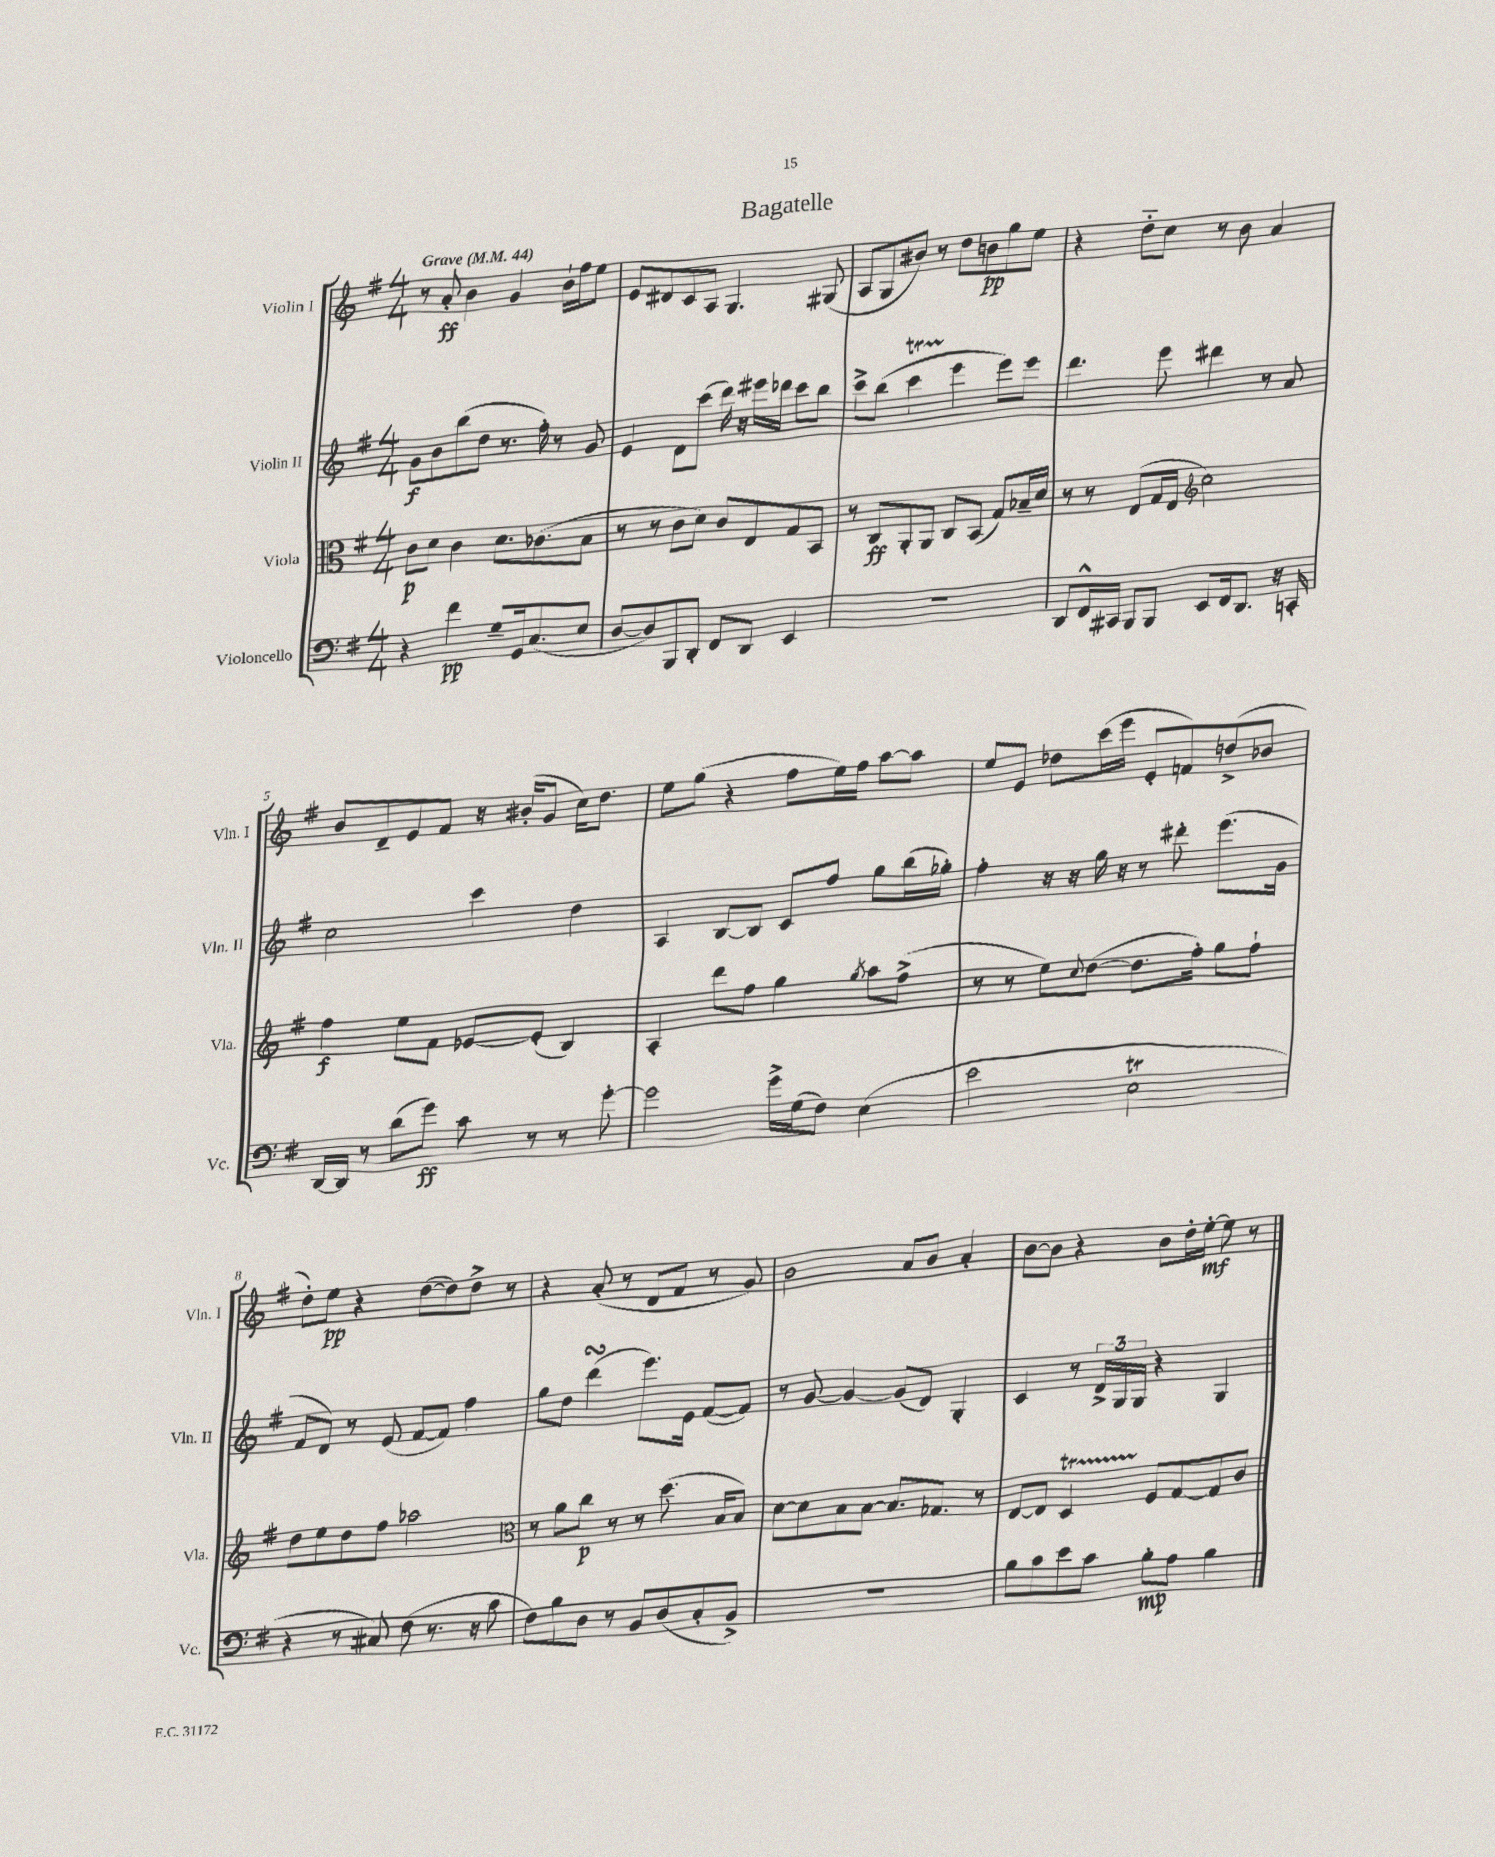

**kern	**kern	**kern	**kern
*staff4	*staff3	*staff2	*staff1
*clefF4	*clefC3	*clefG2	*clefG2
*k[f#]	*k[f#]	*k[f#]	*k[f#]
*M4/4	*M4/4	*M4/4	*M4/4
*MM44	*MM44	*MM44	*MM44
4r	8c\L	8g\L	8r
.	8d\J	8b\	8a'/
4f#\	4c\	(8bb\	4b\
.	.	8dd\J	.
8G~/L	8.d\L	8.r	4g/
16GG/k	.	.	.
(8.C/	(8.c-\	16ff#'\)	.
.	.	8r	16b`\LL
.	.	.	16ff#\J
8E/J	8B\J	8g/	8ee\J
=	=	=	=
[8D/L	8r	4e/	8e/L
8D/])	8r	.	8d#/
8BBB/	8c\L	8d\L	8c/
8DD'/J	8d\J)	(8ccc\J	8A/J
8FF#/L	8c/L	16ddd\)	4.G/
.	.	16r	.
8DD/J	8E/	16eee#\LL	.
.	.	16ddd-\JJ	.
4EE/	8G/	8ccc\L	.
.	8BB/J	8bb\J	(8G#/
=	=	=	=
1r	8r	8ccc^\L	8A/L
.	8C/L	(8bb\J	8G/
.	8AA'/	4ccc\	8b#/J)
.	8AA/J	.	8r
.	8C/L	4eee\	8dd\L
.	(8BB/J	.	8b\
.	8G/L)	8eee\L)	8gg\
.	16B-~/L	8eee\J	8ee\J
.	16d/JJ	.	.
=	=	=	=
8DD/L	8r	4.ddd\	4r
16FF#^^/L	8r	.	.
16CC#/JJ	.	.	.
8BBB/L	(8E/L	.	8dd'~\L
8BBB/J	16G/L	8eee\	8cc\J
.	16E/JJ	.	.
*	*clefG2	*	*
8EE/L	2cc\)	4ddd#\	8r
16FF#/k	.	.	8b\
8.DD/J	.	.	.
.	.	8r	4a/
16r	.	8a/	.
16CC'/	.	.	.
=	=	=	=
[16DD/LL	4ff#\	2cc\	8b/L
16DD/]JJ	.	.	.
8r	.	.	8d~/
(8d\L	8ee\L	.	8e/
8g\J)	8f#\J	.	8f#/J
8c\	[8e-/L	4ccc\	16r
.	.	.	(16b#'/LK
8r	(8e-'/]J	.	8g/J
8r	4B/)	4dd\	16cc\LK)
.	.	.	8.dd\J
[8g'\	.	.	.
=	=	=	=
2g\]	4A'/	4A/	8ee\L
.	.	.	(8gg\J
.	8ddd\L	[8B/L	4r
.	8ff#\J	8B/]J	.
16g^\LL	4gg\	8c/L	8ff#\L
(16G\J	.	.	.
8F#\J)	.	8ff#/J	16ee\L)
.	.	.	16ff#\JJ
.	8qgg/	.	.
(4E\	8aa\L	8gg\L	[8aa\L
.	(8ff#^\J	(16bb\L	8aa\]J
.	.	16gg-'\JJ)	.
=	=	=	=
2e\	8r	4ff#'\	8ee/L
.	8r	.	8e/J
.	8ee\L)	16r	8dd-\L
.	.	16r	.
.	8qqcc/	.	.
.	([8dd\J	16gg\	(16ccc\L
.	.	16r	16eee\JJ
2E\	8.dd\]L	8r	8e'/L
.	.	8ddd#'\	8f/)
.	16ff#'\Jk)	.	.
.	8gg\L	(8.eee\L	(8dd^/
.	8ff#`\J	.	8b-/J
.	.	16g\Jk	.
=	=	=	=
4r	8dd\L	8f#/L	8dd'\L)
.	8ee\	8d/J)	8ee\J
8r	8dd\	8r	4r
8C#/)	8ff#\J	(8e/	.
(8F#\	2aa-\	[8f#/L	([8dd\L
8.r	.	8f#/]J)	8dd\])
.	.	4ff#\	8dd^\J
16r	.	.	.
8c\	.	.	8r
=	=	=	=
*	*clefC3	*	*
8F#\L)	8r	8gg\L	4r
8B\	8a\L	8dd\J	.
8D\J	8cc\J	(4ddd\	(8a'/
8r	8r	.	8r
8BB/L	8r	8.eee\L)	8d/L
(8D/	(8.dd\	.	8f#/J
.	.	16e\Jk	.
8C'/	.	([8f#/L	8r
.	16B/LK	.	.
8BB^/J)	8B/J)	8f#/]J)	8g/)
=	=	=	=
1r	[8d\L	8r	2b\
.	8d\]	[8g/	.
.	8B\	4g/_	.
.	[8B\J	.	.
.	8.B/]L	(8g/]L	8a/L
.	.	8d/J)	8b/J
.	8.G-/J	.	.
.	.	4G'/	4a'/
.	8r	.	.
=	=	=	=
8B\L	[8E/L	4c/	[8b\L
8c\	8E/]J	.	8b\]J
8e\	4D/	8r	4r
8c\J	.	24d^/LL	.
.	.	24G/	.
.	.	24G/JJ	.
8B'\L	8F#/L	4r	8b\L
8A\J	[8G/	.	16dd'\L
.	.	.	[16ee'\JJ
4B\	8G/]	4G/	8ee\]
.	8c/J	.	8r
==	==	==	==
*-	*-	*-	*-
